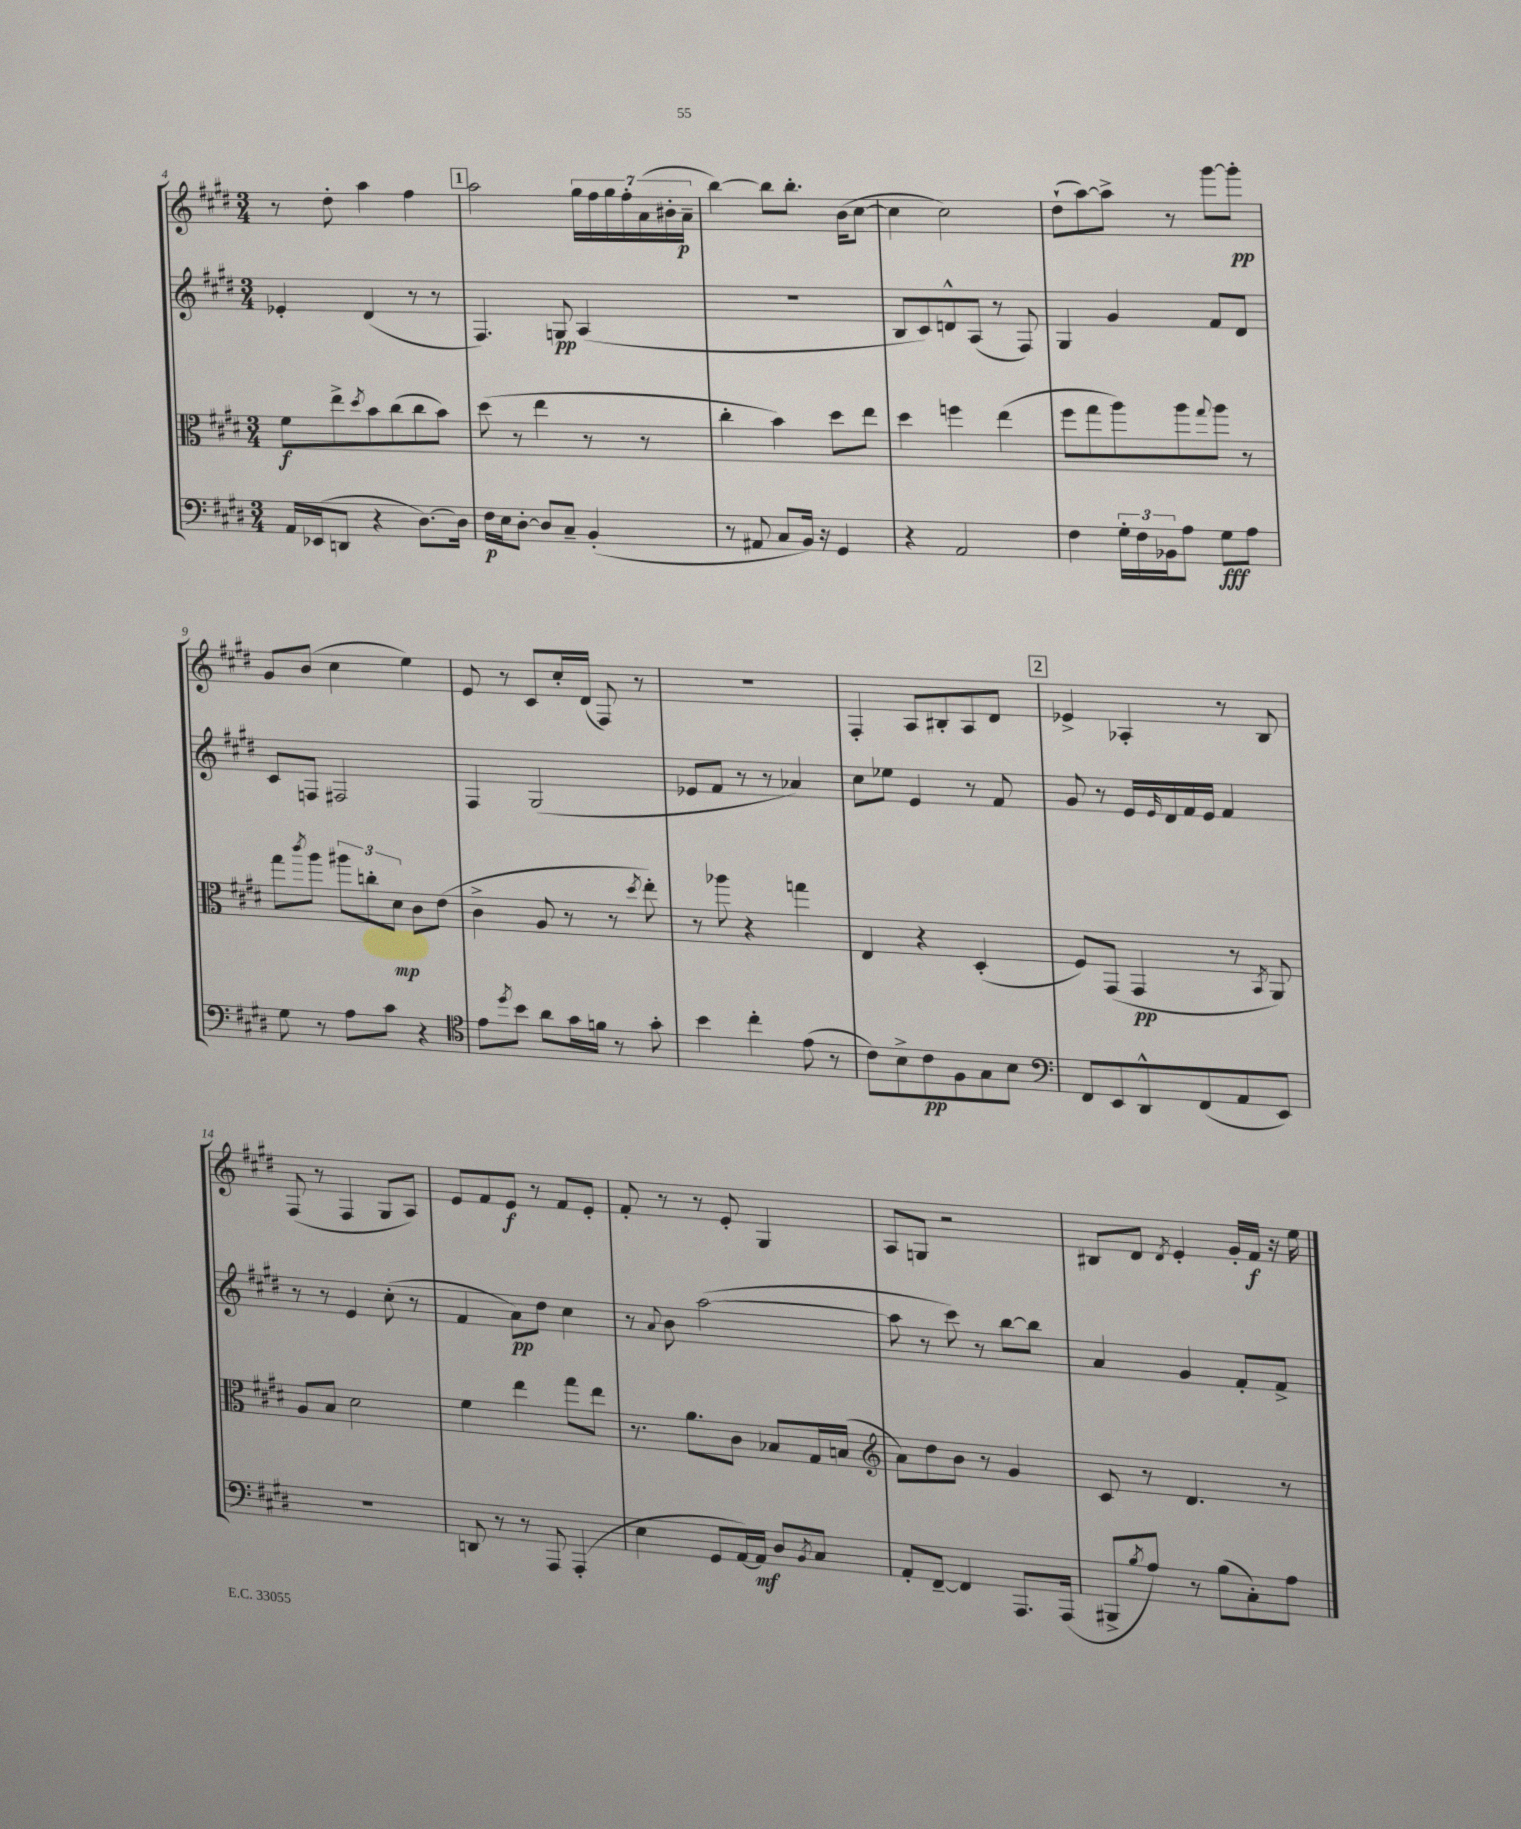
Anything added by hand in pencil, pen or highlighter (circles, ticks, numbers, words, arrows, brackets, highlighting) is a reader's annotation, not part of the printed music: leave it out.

**kern	**dynam	**kern	**dynam	**kern	**dynam	**kern	**dynam
*part4	*part4	*part3	*part3	*part2	*part2	*part1	*part1
*staff4	*staff4	*staff3	*staff3	*staff2	*staff2	*staff1	*staff1
*clefF4	*	*clefC3	*	*clefG2	*	*clefG2	*
*k[f#c#g#d#]	*	*k[f#c#g#d#]	*	*k[f#c#g#d#]	*	*k[f#c#g#d#]	*
*M3/4	*	*M3/4	*	*M3/4	*	*M3/4	*
=4	=4	=4	=4	=4	=4	=4	=4
16AA/LL	.	8f#\L	f	4e-X'/	.	8r	.
(16EE-X/J	.	.	.	.	.	.	.
8DDn/J	.	8ee^\	.	.	.	8dd#'\	.
.	.	8qdd#/	.	.	.	.	.
4r	.	8b\	.	(4d#/	.	4aa\	.
.	.	(8cc#\	.	.	.	.	.
[8.D#\L)	.	8cc#\	.	8r	.	4ff#\	.
.	.	8b\J)	.	8r	.	.	.
16D#\Jk]	.	.	.	.	.	.	.
!!LO:REH:place=s1:t=1
=5	=5	=5	=5	=5	=5	=5	=5
16F#\LL	p	(8dd#\	.	4.F#/)	.	2aa\	.
16E\J	.	.	.	.	.	.	.
[8D#'\J	.	8r	.	.	.	.	.
8D#/L]	.	4ee\	.	.	.	.	.
8C#~/J	.	.	.	8Gn/	pp	.	.
(4BB'/	.	8r	.	(4A/	.	28gg#\LL	.
.	.	.	.	.	.	28ff#\	.
.	.	.	.	.	.	28gg#\	.
.	.	.	.	.	.	28ff#'\	.
.	.	8r	.	.	.	.	.
.	.	.	.	.	.	(28a\	.
.	.	.	.	.	.	28b#X'\	.
.	.	.	.	.	.	28a~\JJ	p
=6	=6	=6	=6	=6	=6	=6	=6
8r	.	4cc#'\	.	2.r	.	[4bb\)	.
8AA#X/	.	.	.	.	.	.	.
8C#/L	.	4b\)	.	.	.	8bb\L]	.
16BB/Jk)	.	.	.	.	.	8.bb'\J	.
16r	.	.	.	.	.	.	.
4GG#/	.	8dd#\L	.	.	.	.	.
.	.	.	.	.	.	(16b\KL	.
.	.	8ee\J	.	.	.	[8cc#\J	.
=7	=7	=7	=7	=7	=7	=7	=7
4r	.	4dd#\	.	8B/L	.	4cc#\]	.
.	.	.	.	8c#/)	.	.	.
2AA/	.	4ffn\	.	8dn^^/	.	2cc#\)	.
.	.	.	.	(8A/J	.	.	.
.	.	(4ee\	.	8r	.	.	.
.	.	.	.	8F#/)	.	.	.
=8	=8	=8	=8	=8	=8	=8	=8
4F#\	.	8ff#\L	.	4G#/	.	(8dd#`\L	.
.	.	8gg#\	.	.	.	[8aa\)	.
24G#'\LL	.	8aa\)	.	4g#/	.	8aa^\J]	.
24F#\	.	.	.	.	.	.	.
24BB-X\J	.	.	.	.	.	.	.
8A\J	.	8aa\	.	.	.	8r	.
.	.	8qqgg#/	.	.	.	.	.
8G#\L	fff	8aa\J	.	8f#/L	.	[8ggg#\L	.
8A\J	.	8r	.	8d#/J	.	8ggg#'\J]	pp
!!LO:LB:g=z
=9	=9	=9	=9	=9	=9	=9	=9
8G#\	.	8gg#\L	.	8c#/L	.	8g#/L	.
.	.	8qccc#/	.	.	.	.	.
8r	.	8aa\J	.	8Fn/J	.	(8b/J	.
8A\L	.	12aa#X\L	.	2F#X/	.	4cc#\	.
.	.	12ccn'\	.	.	.	.	.
8c#\J	.	.	.	.	.	.	.
.	.	12d#\J	mp	.	.	.	.
4r	.	8c#\L	.	.	.	4ee\)	.
.	.	(8e\J	.	.	.	.	.
=10	=10	=10	=10	=10	=10	=10	=10
*clefC4	*	*	*	*	*	*	*
8e\L	.	4c#^\	.	4F#/	.	8e/	.
8qdd#/	.	.	.	.	.	.	.
8b\J	.	.	.	.	.	8r	.
8a\L	.	8A/	.	(2G#/	.	8c#/L	.
16g#\L	.	8r	.	.	.	16cc#'/L	.
16fn\JJ	.	.	.	.	.	(16d#/JJ	.
8r	.	8r	.	.	.	8F#/)	.
.	.	8qdd#/	.	.	.	.	.
8g#'\	.	8ee'\)	.	.	.	8r	.
=11	=11	=11	=11	=11	=11	=11	=11
4b\	.	8r	.	8e-X/L	.	2.r	.
.	.	8aa-X\	.	8f#/J	.	.	.
4cc#'\	.	4r	.	8r	.	.	.
.	.	.	.	8r	.	.	.
(8e\	.	4ggn\	.	4a-X/)	.	.	.
8r	.	.	.	.	.	.	.
=12	=12	=12	=12	=12	=12	=12	=12
8c#\L)	.	4E/	.	8cc#\L	.	4F#'/	.
8B^\	.	.	.	8ee-X\J	.	.	.
8c#\	pp	4r	.	4e/	.	8A/L	.
8F#\	.	.	.	.	.	8B#X'/	.
8G#\	.	(4D#'/	.	8r	.	8A/	.
8B\J	.	.	.	8f#/	.	8d#/J	.
!!LO:REH:place=s1:t=2
=13	=13	=13	=13	=13	=13	=13	=13
*clefF4	*	*	*	*	*	*	*
8FF#/L	.	8F#/L)	.	8g#/	.	4e-X^/	.
8EE/	.	(8GG#/J	.	8r	.	.	.
8DD#^^/	.	4GG#/	pp	16e/LL	.	4A-X'/	.
.	.	.	.	16qqe/	.	.	.
.	.	.	.	16d#/	.	.	.
(8FF#/	.	.	.	16f#/	.	.	.
.	.	.	.	16e/JJ	.	.	.
8AA/	.	8r	.	4f#/	.	8r	.
.	.	8qBB/	.	.	.	.	.
8EE/J)	.	8AA/)	.	.	.	8B/	.
!!LO:LB:g=z
=14	=14	=14	=14	=14	=14	=14	=14
2.r	.	8A/L	.	8r	.	(8F#/	.
.	.	8B/J	.	8r	.	8r	.
.	.	2d#\	.	4e/	.	4F#/	.
.	.	.	.	(8cc#'\	.	8G#/L	.
.	.	.	.	8r	.	8A/J)	.
=15	=15	=15	=15	=15	=15	=15	=15
8DDn/	.	4f#\	.	4f#/	.	8e/L	.
8r	.	.	.	.	.	8f#/	.
8r	.	4ee\	.	8a\L)	pp	8e/J	f
8AAA/	.	.	.	8dd#\J	.	8r	.
(4AAA'/	.	8gg#\L	.	4cc#\	.	8f#/L	.
.	.	8ee\J	.	.	.	8e'/J	.
=16	=16	=16	=16	=16	=16	=16	=16
4E\	.	8.r	.	8r	.	8f#'/	.
.	.	.	.	8qqa/	.	.	.
.	.	.	.	8b\	.	8r	.
.	.	8.a\L	.	.	.	.	.
8GG#/L	.	.	.	([2aa\	.	8r	.
[16AA/L)	.	8c#\J	.	.	.	8e'/	.
16AA/JJ]	mf	.	.	.	.	.	.
8D#/L	.	8B-X/L	.	.	.	4G#/	.
8qBB/	.	.	.	.	.	.	.
8C#/J	.	16G#/L	.	.	.	.	.
.	.	(16Bn/JJ	.	.	.	.	.
=17	=17	=17	=17	=17	=17	=17	=17
*	*	*clefG2	*	*	*	*	*
8AA'/L	.	8a\L)	.	8aa\]	.	8A/L	.
[8FF#~/J	.	8dd#\	.	8r	.	8Gn/J	.
4FF#/]	.	8b\J	.	8ccc#\)	.	2r	.
.	.	8r	.	8r	.	.	.
8.AAA/L	.	4g#/	.	[8bb\L	.	.	.
.	.	.	.	8bb\J]	.	.	.
(16AAA/Jk	.	.	.	.	.	.	.
=18	=18	=18	=18	=18	=18	=18	=18
8BBB#X^/L	.	8c#/	.	4a/	.	8B#X/L	.
8qB/	.	.	.	.	.	.	.
8A/J)	.	8r	.	.	.	8d#/J	.
.	.	.	.	.	.	8qd#/	.
8r	.	4.d#/	.	4g#/	.	4e'/	.
(8B\L	.	.	.	.	.	.	.
8C#'\)	.	.	.	8f#'/L	.	16g#'/LL	.
.	.	.	.	.	.	16f#/JJ	f
8A\J	.	8r	.	8f#^/J	.	16r	.
.	.	.	.	.	.	16ee\	.
==	==	==	==	==	==	==	==
*-	*-	*-	*-	*-	*-	*-	*-
